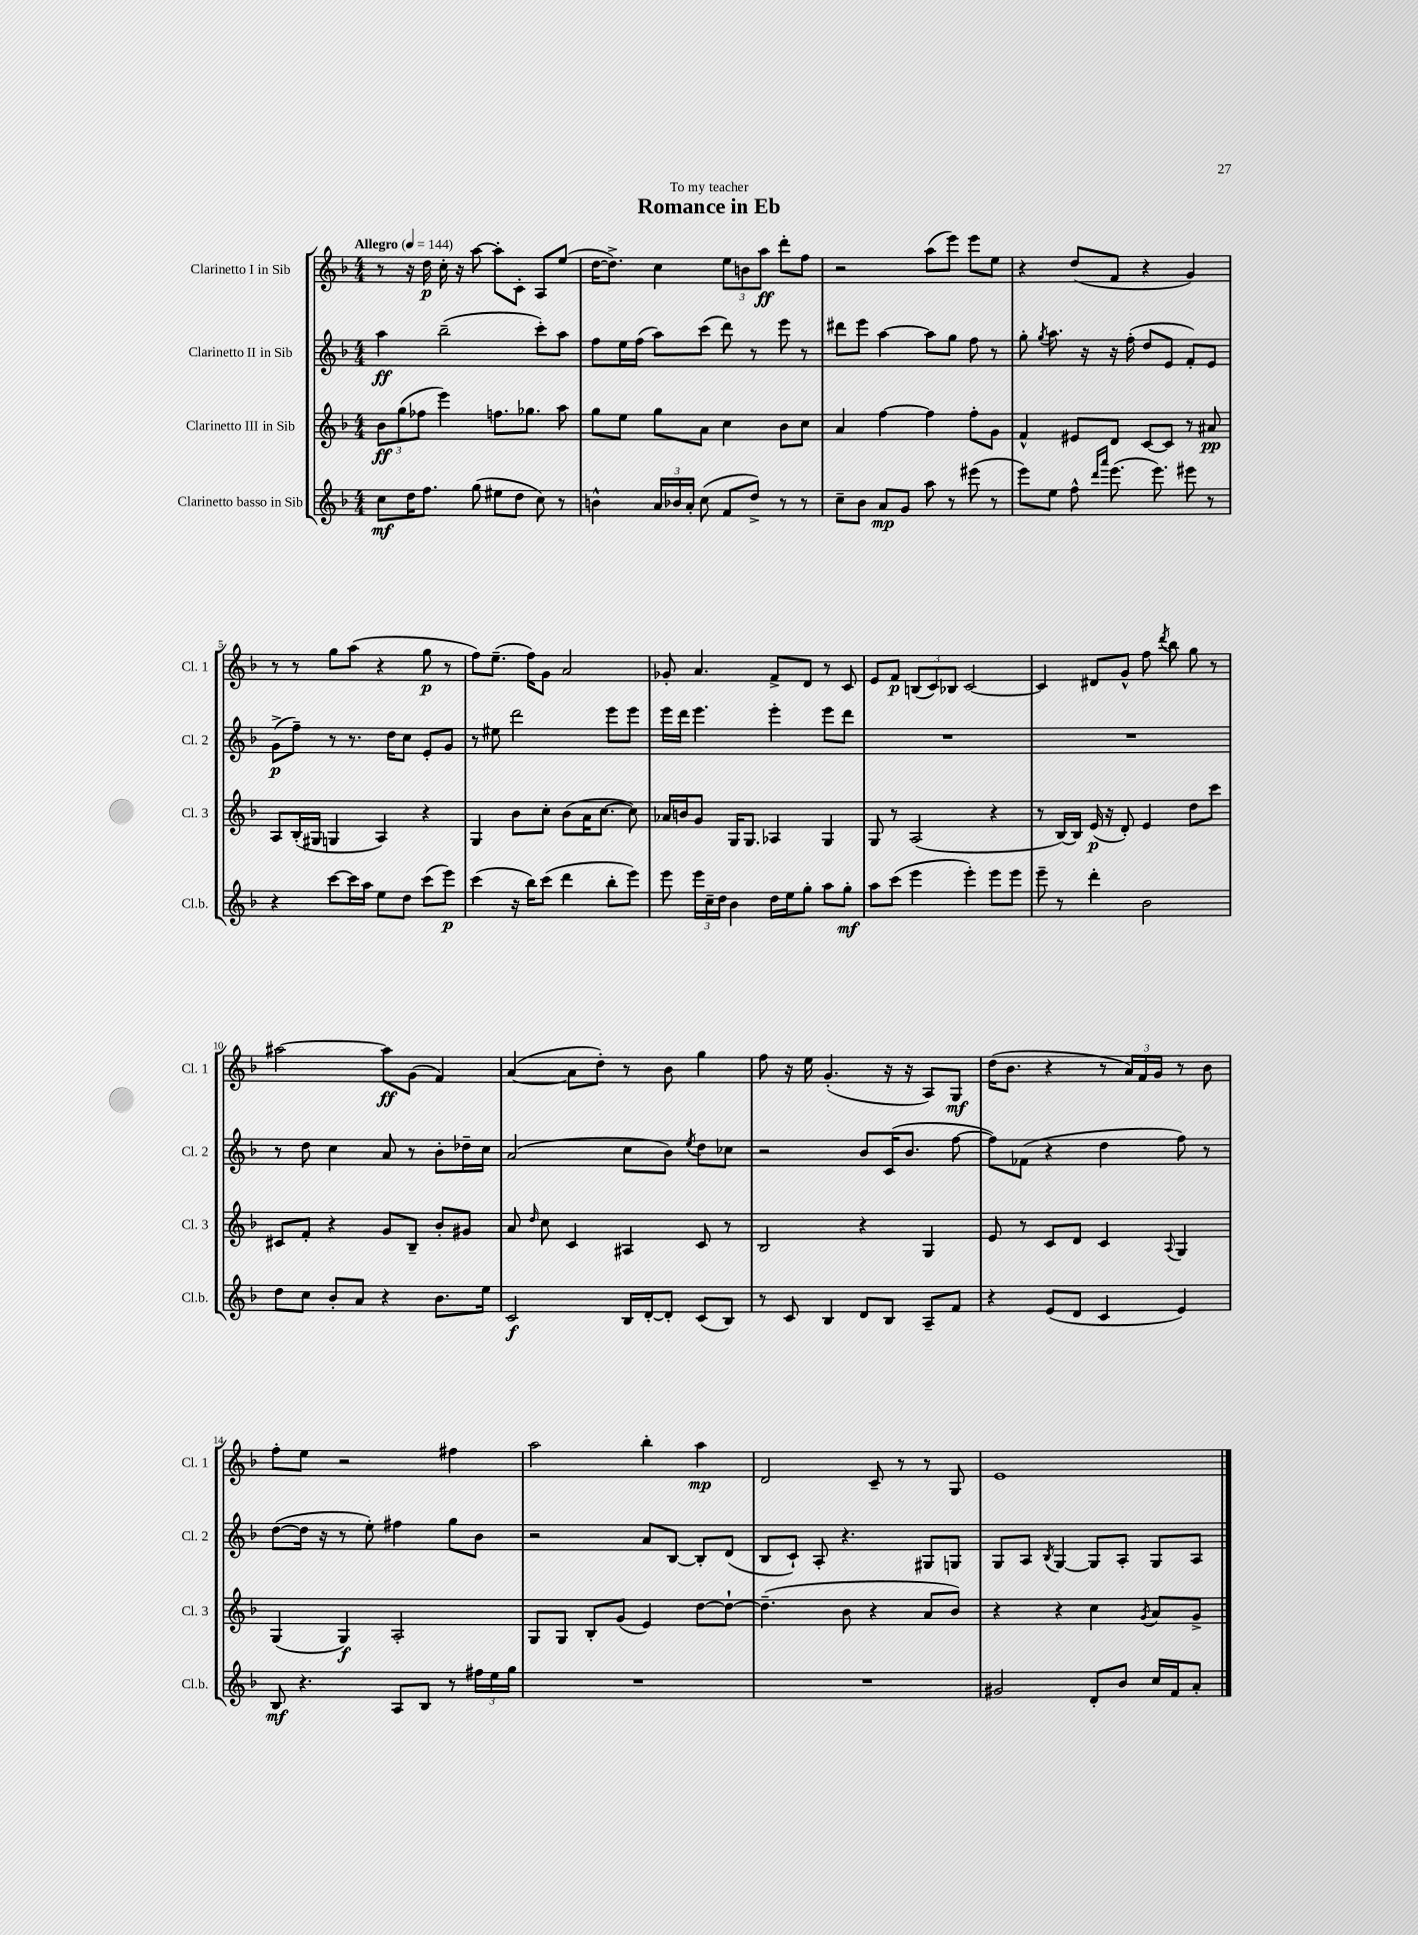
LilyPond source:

\header { title = "Romance in Eb" dedication = "To my teacher" }
<<
\new StaffGroup <<
\new Staff = "s0" \with { instrumentName = "Clarinetto I in Sib" shortInstrumentName = "Cl. 1" } {
    \clef treble \key f \major \numericTimeSignature \time 4/4 \tempo "Allegro" 4 = 144
    \autoBeamOff r8 r16 d''16\p c''16-. r16 a''8~ a''8[-. c'8]-. a8[ e''8]( |
    d''16[~ d''8.]->) c''4 \tuplet 3/2 { e''8[ b'8 a''8]\ff } d'''8[-. f''8] |
    r2 a''8[( e'''8]) e'''8[ e''8] |
    r4 d''8[( f'8] r4 g'4) |
    r8 r8 g''8[ a''8]( r4 g''8\p r8 |
    f''8[) e''8.]--( f''16[) g'8] a'2 |
    ges'8-. a'4. f'8[-> d'8] r8 c'8 |
    e'8[ f'8]\p \tuplet 3/2 { b8[( c'8) bes8] } c'2~ |
    c'4 dis'8[ g'8]-^ f''8 \acciaccatura { d'''8 } bes''8 g''8 r8 |
    ais''2~ ais''8[\ff g'8]( f'4) |
    a'4~( a'8[ d''8]-.) r8 bes'8 g''4 |
    f''8 r16 e''16 g'4.-.( r16 r16 a8[) g8]\mf |
    d''16[( bes'8.] r4 r8 \tuplet 3/2 { a'16[) f'16 g'16] } r8 bes'8 |
    f''8[-. e''8] r2 fis''4 |
    a''2 bes''4-. a''4\mp |
    d'2 c'8-- r8 r8 g8 |
    e'1 \bar "|." |
}
\new Staff = "s1" \with { instrumentName = "Clarinetto II in Sib" shortInstrumentName = "Cl. 2" } {
    \clef treble \key f \major \numericTimeSignature \time 4/4
    \autoBeamOff a''4\ff bes''2--( c'''8[-.) a''8] |
    f''8[ e''16 f''16]( a''8[) c'''8]( d'''8) r8 e'''8 r8 |
    dis'''8[ e'''8] a''4~ a''8[ g''8] f''8 r8 |
    g''8-. \acciaccatura { g''8 } a''8. r16 r16 f''16-.( d''8[ e'8] f'8[-.) e'8] |
    g'8[->\p( f''8]--) r8 r8. d''16[ c''8] e'8[-. g'8] |
    r8 eis''8 d'''2 e'''8[ e'''8] |
    e'''16[ d'''16] e'''4. e'''4-. e'''8[ d'''8] |
    R1 |
    R1 |
    r8 d''8 c''4 a'8 r8 bes'8[-. des''16-- c''16] |
    a'2( c''8[ bes'8]) \acciaccatura { e''8 } d''8[ ces''8] |
    r2 bes'8[ c'16( bes'8.] f''8~ |
    f''8[) fes'8]( r4 d''4 f''8) r8 |
    d''8[~( d''16] r16 r8 e''8-.) fis''4 g''8[ bes'8] |
    r2 a'8[ bes8]~ bes8[-. d'8]( |
    bes8[ c'8]-!) a8-. r4. gis8[ g8] |
    g8[ a8] \acciaccatura { bes8 } g4~ g8[ a8]-. g8[ a8] \bar "|." |
}
\new Staff = "s2" \with { instrumentName = "Clarinetto III in Sib" shortInstrumentName = "Cl. 3" } {
    \clef treble \key f \major \numericTimeSignature \time 4/4
    \autoBeamOff \tuplet 3/2 { bes'8[\ff g''8( fes''8] } e'''4) f''8.[ ges''8.] a''8 |
    g''8[ e''8] g''8[ a'8] c''4 bes'8[ c''8] |
    a'4 f''4~ f''4 f''8[-. g'8] |
    f'4-^ eis'8[ d'8] c'8[~ c'8] r8 ais'8\pp |
    a8[ bes16-.( gis16] g4 a4) r4 |
    g4 bes'8[ c''8]-. bes'8[( a'16 c''8.]~ c''8) |
    aes'16[ b'16 g'8] g16[ g8.] aes4 g4 |
    g8 r8 a2( r4 |
    r8 bes16[~) bes16] e'16\p( r16 d'8-.) e'4 d''8[ c'''8] |
    cis'8[ f'8]-. r4 g'8[ bes8]-- bes'8[-. gis'8] |
    a'8 \grace { d''16 } c''8 c'4 ais4 c'8 r8 |
    bes2 r4 g4 |
    e'8 r8 c'8[ d'8] c'4 \appoggiatura { a8 } g4 |
    g4( g4\f) a2-. |
    g8[ g8] bes8[-. g'8]( e'4) d''8[~ d''8]~-! |
    d''4.--( bes'8 r4 a'8[ bes'8]) |
    r4 r4 c''4 \acciaccatura { g'8 } a'8[ g'8]-> \bar "|." |
}
\new Staff = "s3" \with { instrumentName = "Clarinetto basso in Sib" shortInstrumentName = "Cl.b." } {
    \clef treble \key f \major \numericTimeSignature \time 4/4
    \autoBeamOff c''8[\mf d''16 f''8.] g''8( eis''8[ d''8] c''8) r8 |
    b'4-^ \tuplet 3/2 { a'16[ bes'16 a'16]-. } c''8( f'8[ d''8]->) r8 r8 |
    c''8[-- bes'8] a'8[\mp g'8] a''8 r8 eis'''8( r8 |
    e'''8[) e''8] f''8-^ \grace { d'''16[ a'''16] } e'''8.( e'''8.) eis'''8 r8 |
    r4 c'''8[~ c'''16 a''16] e''8[ d''8] c'''8[( e'''8]\p) |
    c'''4( r16 bes''16[) c'''8]( d'''4 bes''8[-. e'''8]) |
    e'''8 \tuplet 3/2 { e'''16[ c''16-- d''16] } bes'4 d''16[ e''16 g''8]-. a''8[ g''8]-.\mf |
    a''8[ c'''8]( e'''4 e'''4-.) e'''8[ e'''8] |
    e'''8-- r8 d'''4-. bes'2 |
    d''8[ c''8] bes'8[-. a'8] r4 bes'8.[ e''16] |
    c'2\f bes16[ d'16~-. d'8]-. c'8[( bes8]) |
    r8 c'8 bes4 d'8[ bes8] a8[-- f'8] |
    r4 e'8[( d'8] c'4 e'4) |
    bes8\mf r4. a8[ bes8] r8 \tuplet 3/2 { fis''16[ e''16 g''16] } |
    R1 |
    R1 |
    gis'2 d'8[-. bes'8] c''16[ f'16 a'8]-. \bar "|." |
}
>>
>>
